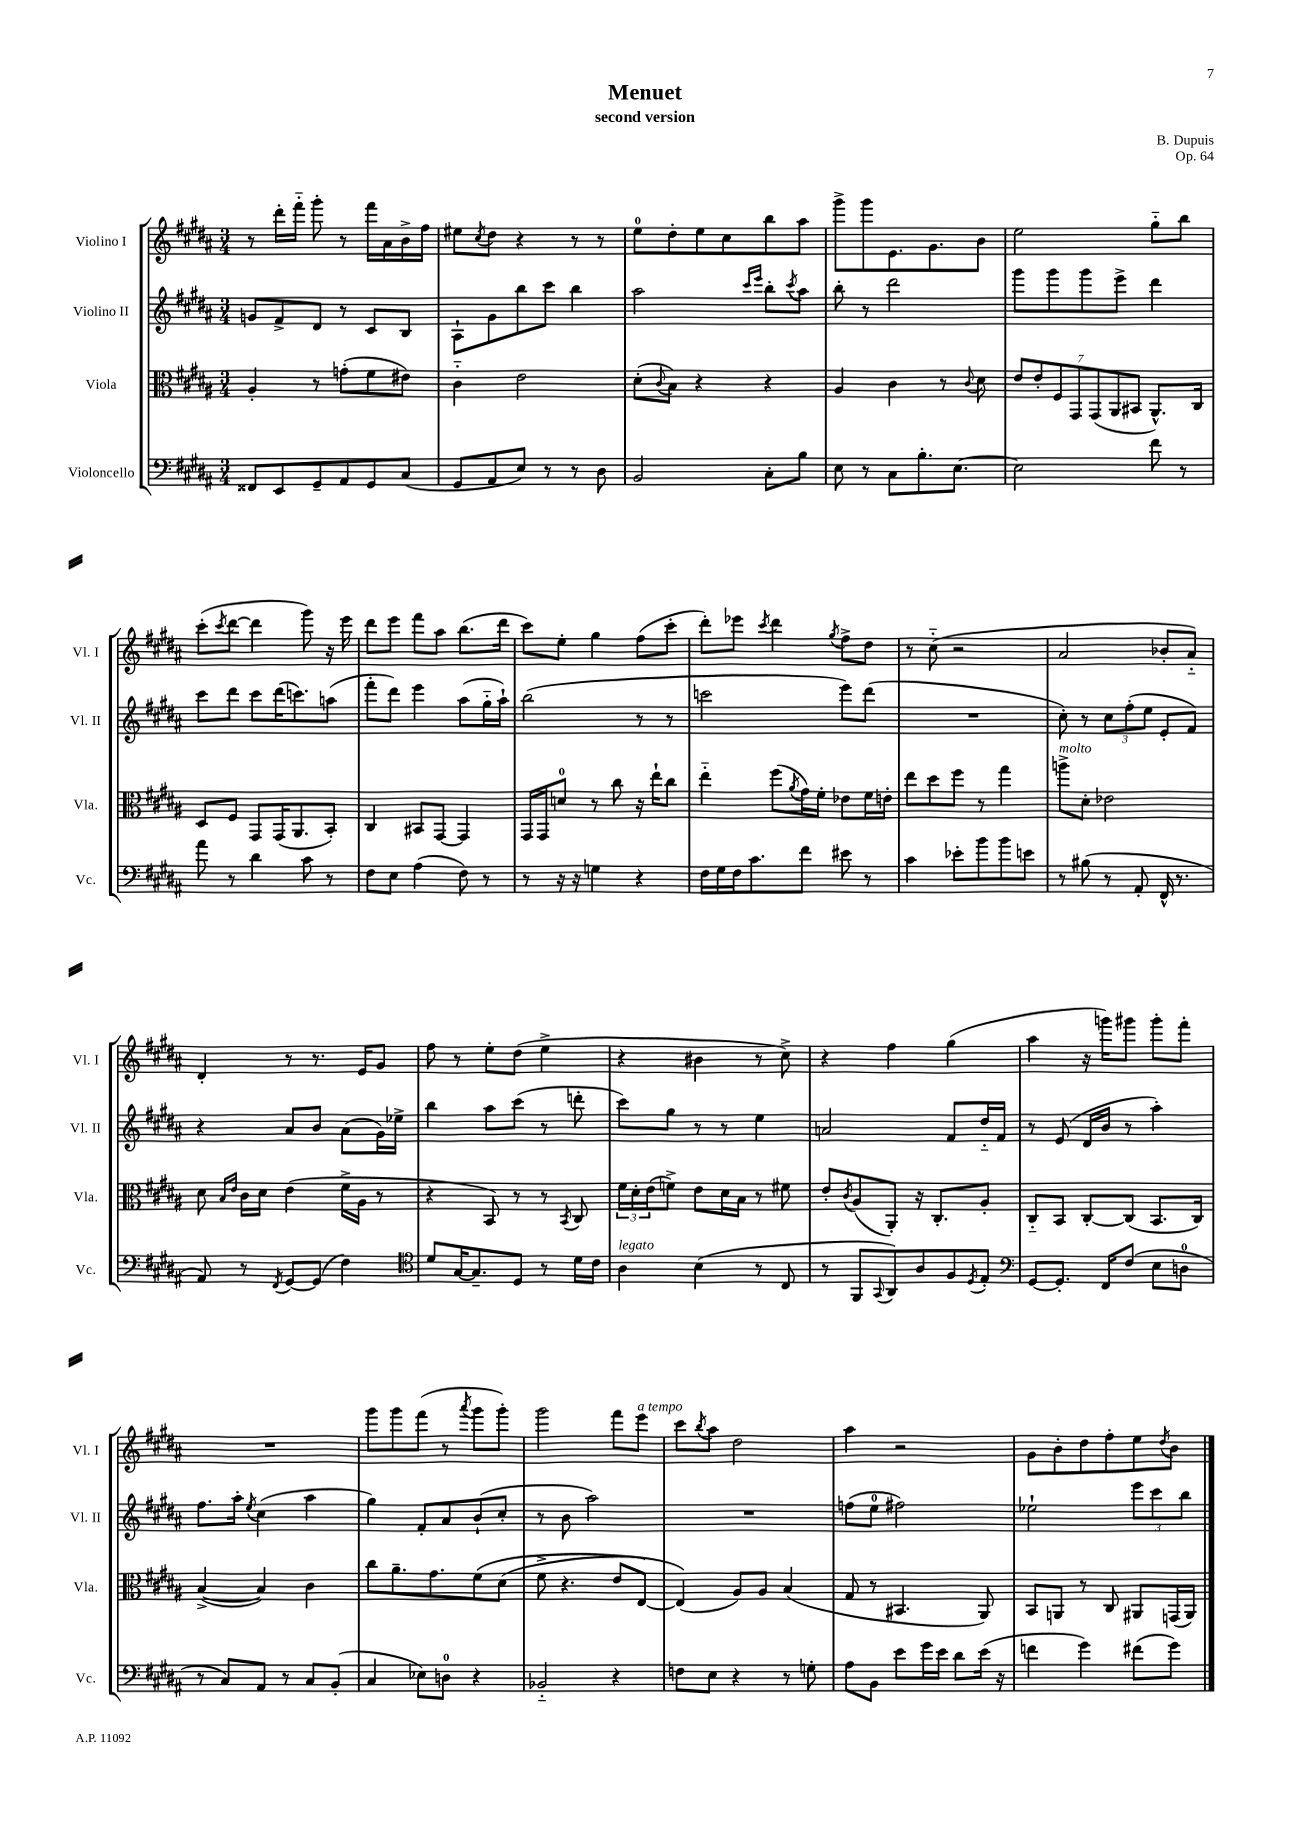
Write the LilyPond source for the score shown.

\header { title = "Menuet" composer = "B. Dupuis" subtitle = "second version" opus = "Op. 64" }
<<
\new StaffGroup <<
\new Staff = "s0" \with { instrumentName = "Violino I" shortInstrumentName = "Vl. I" } {
    \clef treble \key b \major \numericTimeSignature \time 3/4
    r8 dis'''16-. fis'''16-_ gis'''8-. r8 fis'''16 ais'16 b'16-> fis''16 |
    eis''8 \acciaccatura { cis''8 } dis''8 r4 r8 r8 |
    e''8-0 dis''8-. e''8 cis''8 b''8 ais''8 |
    gis'''8-> gis'''8 e'8. gis'8. b'8 |
    e''2 gis''8-_ b''8 |
    cis'''8-.( \acciaccatura { cis'''8 } dis'''8~ dis'''4 gis'''8) r16 e'''16 |
    dis'''8 e'''8 fis'''8 ais''8 b''8.( dis'''16 |
    cis'''8) e''8-. gis''4 fis''8( cis'''8-. |
    dis'''8-.) ees'''8 \acciaccatura { cis'''8 } dis'''4 \acciaccatura { gis''8 } fis''8-> dis''8 |
    r8 cis''8-_( r2 |
    ais'2 bes'8-. ais'8-_) |
    dis'4-. r8 r8. e'16 gis'8 |
    fis''8 r8 e''8-. dis''8( e''4-> |
    r4 bis'4 r8 cis''8->) |
    r4 fis''4 gis''4( |
    ais''4 r16 g'''16) gis'''8 gis'''8-. fis'''8-. |
    R2. |
    gis'''8 gis'''8 fis'''8( r8 \acciaccatura { ais'''8 } gis'''8 gis'''8-.) |
    gis'''2 fis'''8 e'''8^\markup { \italic "a tempo" } |
    cis'''8 \acciaccatura { b''8 } ais''8 dis''2 |
    ais''4 r2 |
    gis'8 b'8-. dis''8 fis''8-. e''8 \acciaccatura { dis''8 } b'8 \bar "|." |
}
\new Staff = "s1" \with { instrumentName = "Violino II" shortInstrumentName = "Vl. II" } {
    \clef treble \key b \major \numericTimeSignature \time 3/4
    g'8 fis'8-> dis'8 r8 cis'8 b8 |
    ais8-! gis'8 b''8 cis'''8 b''4 |
    ais''2 \grace { cis'''16 e'''16 } b''8-. \acciaccatura { cis'''8 } ais''8 |
    b''8-. r8 dis'''2 |
    gis'''8 gis'''8 gis'''8 e'''8-> dis'''4 |
    cis'''8 dis'''8 cis'''8 dis'''16( c'''8.) a''8( |
    fis'''8-. dis'''8) e'''4 ais''8( gis''16-_ ais''16-!) |
    b''2( r8 r8 |
    c'''2 e'''8) dis'''8( |
    R2. |
    cis''8-.) r8 \tuplet 3/2 { cis''8 fis''8-.( e''8 } e'8-. fis'8) |
    r4 ais'8 b'8 ais'8( gis'16) ees''16-> |
    b''4 ais''8 cis'''8( r8 d'''8-. |
    cis'''8) gis''8 r8 r8 e''4 |
    a'2 fis'8 dis''16-_ fis'16 |
    r8 e'8( dis'16 b'16 r8 ais''4-.) |
    fis''8. ais''16-. \acciaccatura { e''8 } cis''4( ais''4 |
    gis''4) fis'8-. ais'8 b'8-!( cis''8-. |
    r8 b'8 ais''2) |
    R2. |
    f''8( e''8-0 fis''2) |
    ees''2-! \tuplet 3/2 { e'''8 cis'''8 b''8 } \bar "|." |
}
\new Staff = "s2" \with { instrumentName = "Viola" shortInstrumentName = "Vla." } {
    \clef alto \key b \major \numericTimeSignature \time 3/4
    ais4-. r8 g'8-.( fis'8 eis'8) |
    cis'4-_ e'2 |
    dis'8-.( \appoggiatura { cis'8 } b8) r4 r4 |
    ais4 cis'4 r8 \appoggiatura { cis'8 } dis'8 |
    \tuplet 7/4 { e'8 e'8-. fis8 gis,8 gis,8( ais,8 bis,8 } ais,8.-^) cis16 |
    dis8 fis8 gis,8 gis,16( ais,8. b,8-.) |
    cis4 bis,8 gis,8~ gis,4 |
    gis,16 gis,16 d'8-0 r8 cis''8 r16 e''16-! cis''8 |
    e''4-_ fis''8( \acciaccatura { ais'8 } gis'16) fis'16-. ees'8 fis'16 e'16-. |
    e''8 dis''8 fis''8 r8 gis''4 |
    a''8->^\markup { \italic "molto" } dis'8-. ees'2 |
    dis'8 \grace { b16 e'16 } cis'16 dis'16 e'4( fis'16-> ais16 r8 |
    r4 b,8) r8 r8 \acciaccatura { b,8 } cis8 |
    \tuplet 3/2 { fis'16 dis'16-. e'16( } f'8->) e'8 dis'16 b16 r8 fis'8 |
    e'8-. \acciaccatura { cis'8 } ais8( ais,8-.) r16 cis8.-. ais8-. |
    cis8-_ b,8 cis8~-. cis8( b,8. cis16) |
    b4~->( b4) cis'4 |
    cis''8 ais'8.-- gis'8. fis'8\( dis'8( |
    fis'8-> r4. e'8 e8~) |
    e4(\) ais8) ais8 b4( |
    gis8 r8 bis,4. ais,8) |
    b,8 a,8 r8 cis8 ais,8 g,16( ais,16) \bar "|." |
}
\new Staff = "s3" \with { instrumentName = "Violoncello" shortInstrumentName = "Vc." } {
    \clef bass \key b \major \numericTimeSignature \time 3/4
    fisis,8 e,8 gis,8-- ais,8 gis,8 cis8( |
    gis,8 ais,8 e8) r8 r8 dis8 |
    b,2 cis8-. b8 |
    e8 r8 cis8 b8.-. e8.~ |
    e2 fis'8 r8 |
    ais'8 r8 dis'4 cis'8 r8 |
    fis8 e8 ais4( fis8) r8 |
    r8 r16 r16 g4 r4 |
    fis16 gis16 fis16 cis'8. fis'8 eis'8 r8 |
    cis'4 ees'8-. b'8 b'8 e'8 |
    r8 bis8( r8 ais,8-. fis,16-^ r8. |
    ais,8) r8 \acciaccatura { fis,8 } gis,8~ gis,8( fis4) |
    \clef tenor dis'8 gis16~ gis8.-- dis8 r8 dis'16 cis'16 |
    ais4^\markup { \italic "legato" } b4( r8 cis8 |
    r8 fis,8 \appoggiatura { gis,8 } ais,8) ais8 fis8 \acciaccatura { dis8 } e8-. |
    \clef bass gis,8~ gis,8.-. fis,16 fis8( e8 d8-0 |
    r8 cis8) ais,8 r8 cis8 b,8-.( |
    cis4 ees8) d8-0 r4 |
    bes,2-_ r4 |
    f8 e8 r4 r8 g8-. |
    ais8 b,8 e'8 gis'16 e'16 dis'8 e'16( r16 |
    f'4 gis'4) fis'8( gis'8) \bar "|." |
}
>>
>>
\layout { \context { \Score \remove "Bar_number_engraver" } }
